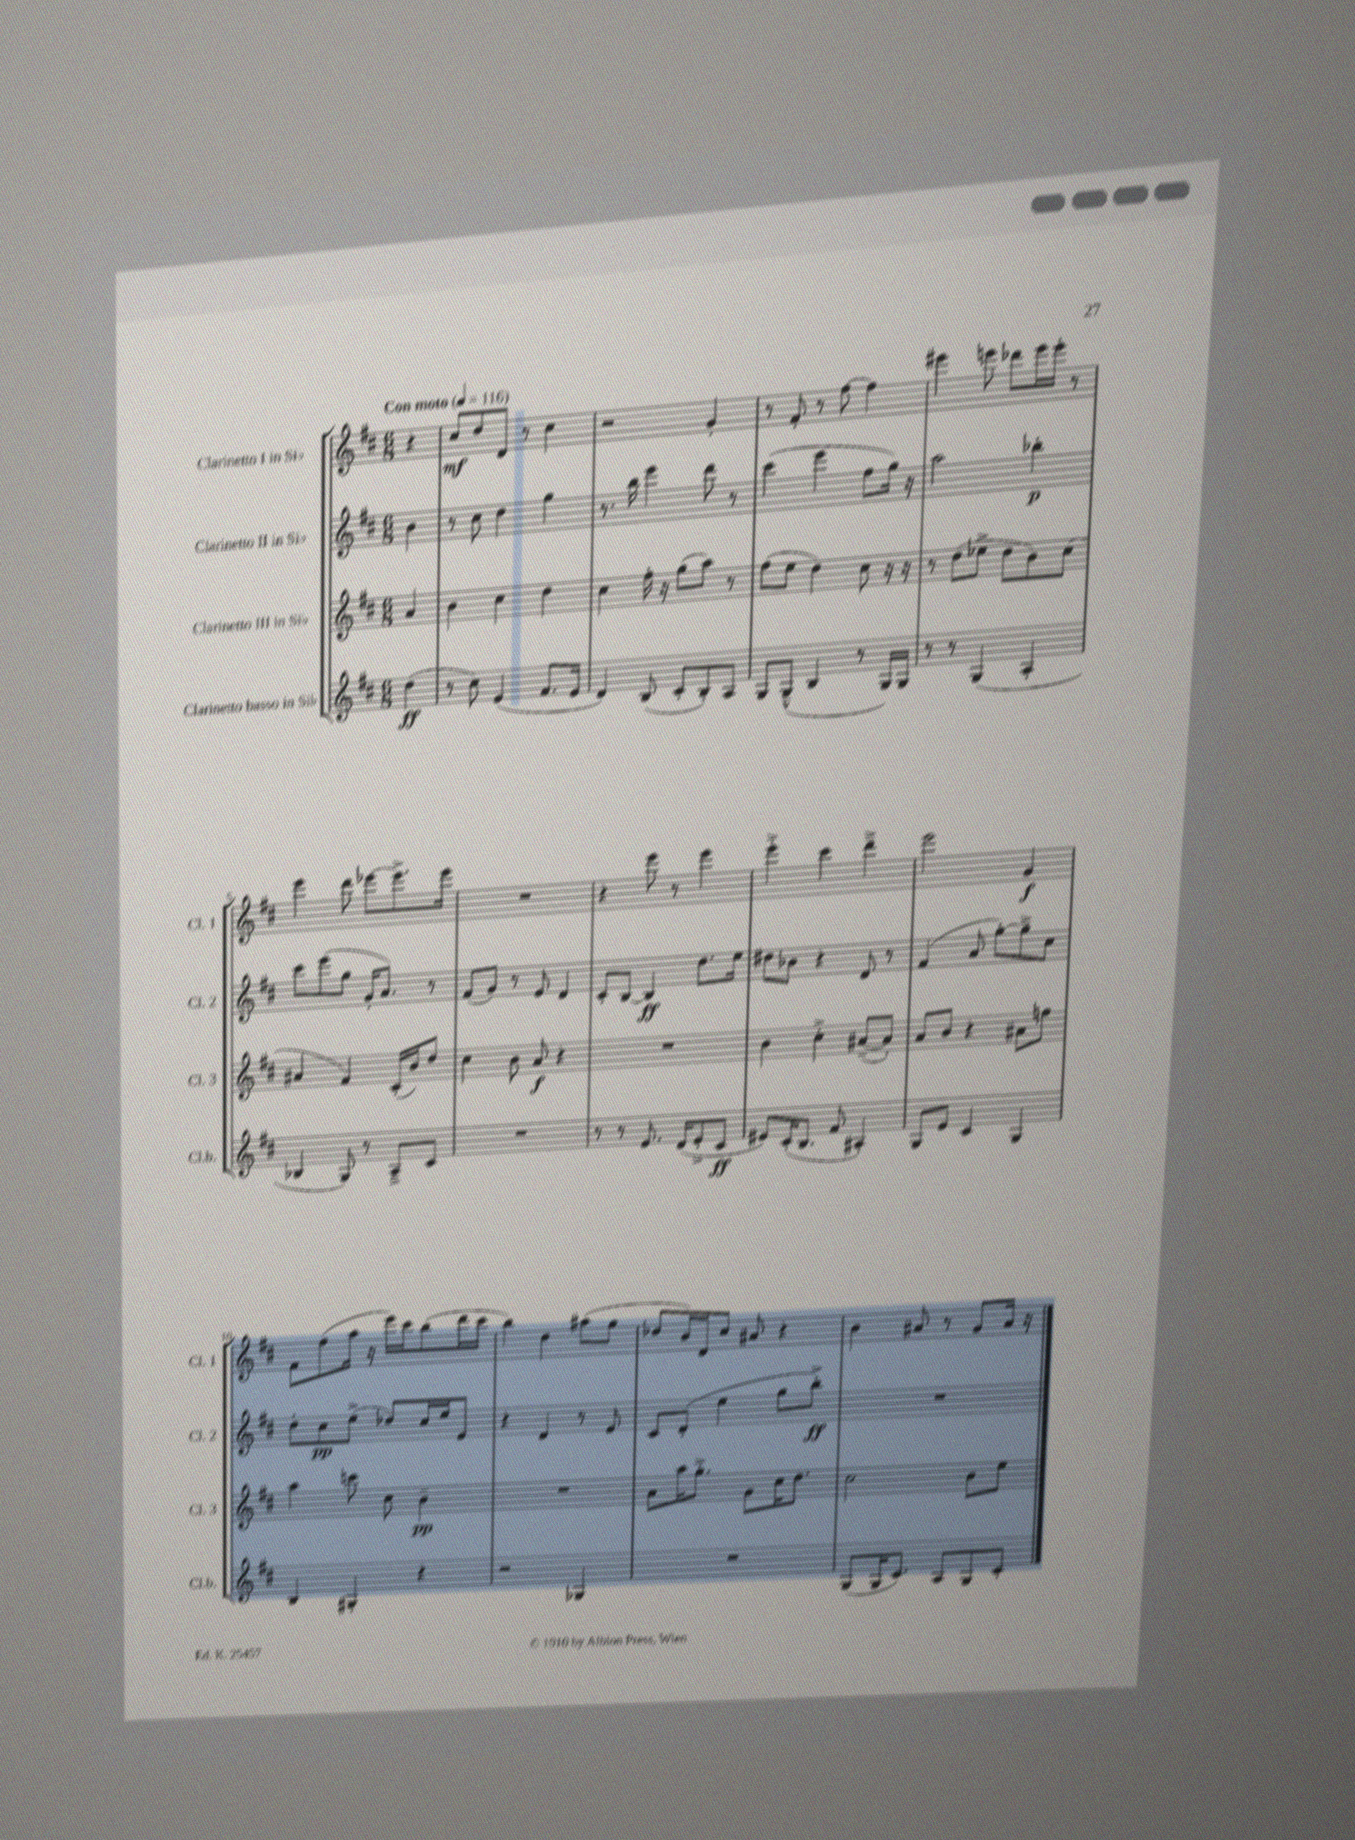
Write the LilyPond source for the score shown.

<<
\new StaffGroup <<
\new Staff = "s0" \with { instrumentName = "Clarinetto I in Sib" shortInstrumentName = "Cl. 1" } {
    \clef treble \key d \major \numericTimeSignature \time 6/8 \partial 4 \tempo "Con moto" 4 = 116
    r4 |
    cis''8\mf d''8 d'8 r8 cis''4 |
    r2 g'4-. |
    r8 fis'8-. r8 fis''8~ fis''4 |
    eis'''4 e'''8 des'''8 e'''16 e'''16-. r8 |
    e'''4 d'''8 ees'''8~ ees'''8.-> ees'''16 |
    R2. |
    r4 e'''8 r8 e'''4 |
    e'''4-.-> cis'''4 d'''4---> |
    e'''2 g'4\f |
    fis'8 fis''8( a''16 r16 e'''16) cis'''16 b''8( d'''16 cis'''16 |
    b''4) d''4 ais''8( g''8 |
    des''8 b'16) d'16 cis''8 ais'8 r4 |
    b'4 ais'8 r8 g'8 ais'16 r16 \bar "|." |
}
\new Staff = "s1" \with { instrumentName = "Clarinetto II in Sib" shortInstrumentName = "Cl. 2" } {
    \clef treble \key d \major \numericTimeSignature \time 6/8 \partial 4
    b'4 |
    r8 cis''8 d''4 g''4 |
    r8. b''16 e'''4 d'''8 r8 |
    cis'''4( e'''4 fis''8 g''16) r16 |
    a''2 bes''4-.\p |
    cis'''8 e'''8( g''8 g'16-. a'8.) r8 |
    fis'8( g'8) r8 e'8 d'4 |
    cis'8-. b8~ b4\ff d''8. e''16 |
    dis''8 bes'8 r4 d'8 r8 |
    fis'4( a'8 g''8~-.) g''8---> cis''8 |
    d''8-. cis''8\pp e''8->( des''8) cis''16 e''16 e'8 |
    r4 d'4 r8 e'8 |
    cis'8 d'8-.( e''4 g''8 b''8-.->\ff) |
    R2. \bar "|." |
}
\new Staff = "s2" \with { instrumentName = "Clarinetto III in Sib" shortInstrumentName = "Cl. 3" } {
    \clef treble \key d \major \numericTimeSignature \time 6/8 \partial 4
    a'4 |
    b'4 cis''4 d''4 |
    cis''4 fis''16-. r16 g''8( a''8) r8 |
    fis''8( e''8 d''4) cis''8 r16 r16 |
    r8 d''8( ees''8-> d''8 b'8) cis''8( |
    ais'4 fis'4) cis'16-.( b'16) d''8 |
    cis''4 b'8 a'8\f r4 |
    R2. |
    b'4 cis''4-.-> ais'8~--( ais'8-.) |
    a'8 b'8 r4 ais'8 f''8 |
    a''4 c'''8 cis''8 b'4--\pp |
    R2. |
    a'8 a''16 g''8.-.-> g'8 cis''16 d''8. |
    cis''2 b'8 e''8 \bar "|." |
}
\new Staff = "s3" \with { instrumentName = "Clarinetto basso in Sib" shortInstrumentName = "Cl.b." } {
    \clef treble \key d \major \numericTimeSignature \time 6/8 \partial 4
    d''4\ff( |
    r8 cis''8) e'4( fis'8. e'16 |
    d'4) b8( cis'8-. b8-.) a8 |
    g8 g8---^( b4 r8 g16) g16 |
    r8 r8 g4( a4-. |
    bes4 g8) r8 a8---> cis'8 |
    R2. |
    r8 r8 e'8. d'16( e'8-.-> cis'8\ff |
    eis'8) cis'16-.( b8. fis'8 ais4-.) |
    g8 e'8 cis'4 g4 |
    b4 gis4-. r4 |
    r2 ges4 |
    R2. |
    g8( g16 cis'8.) a8 g8 cis'8-. \bar "|." |
}
>>
>>
